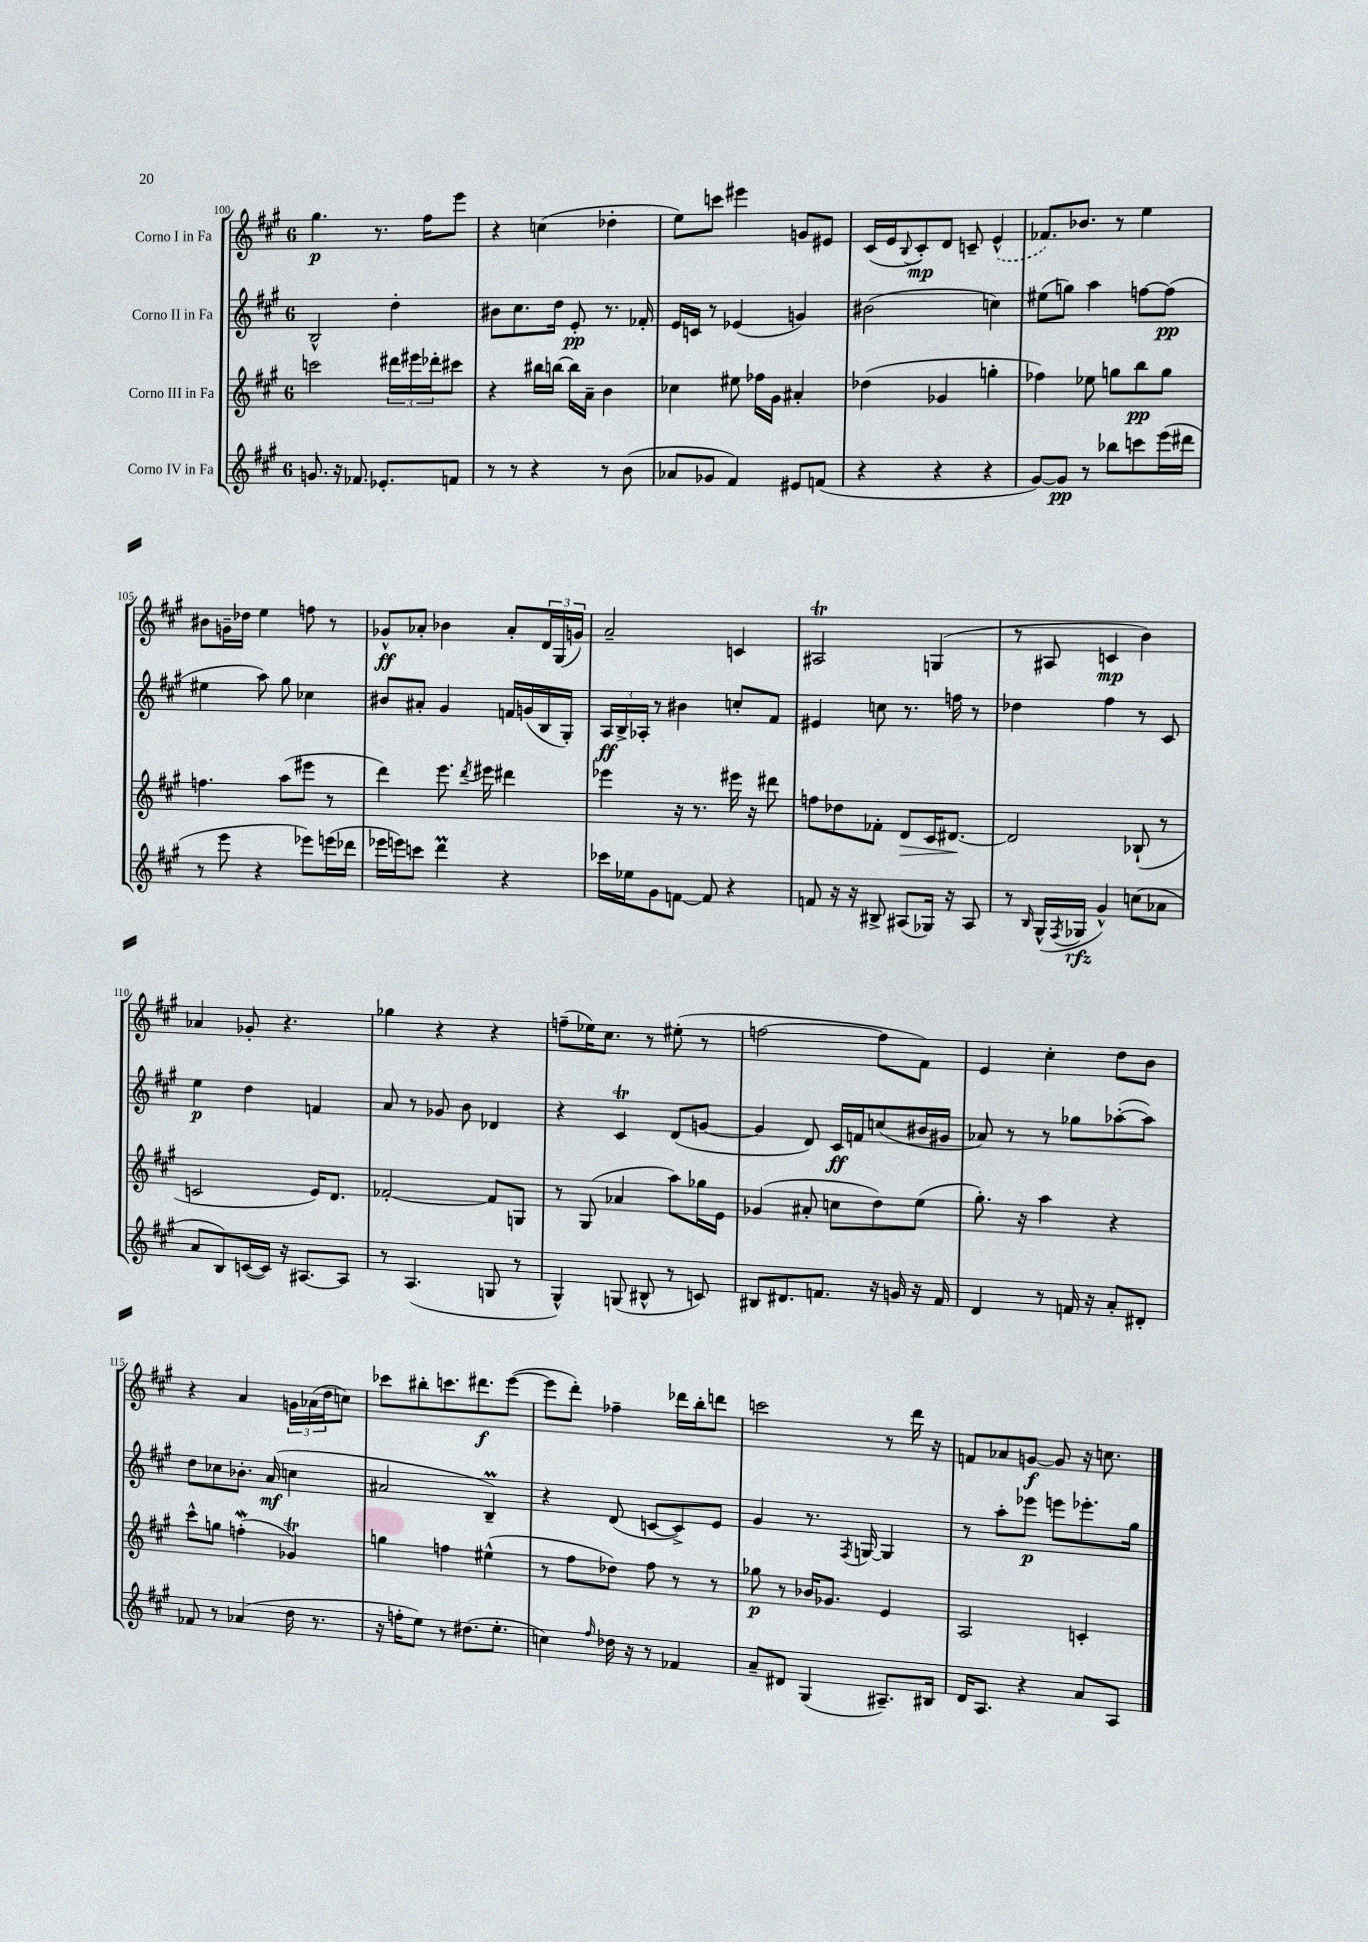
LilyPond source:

<<
\new StaffGroup <<
\new Staff = "s0" \with { instrumentName = "Corno I in Fa" } {
    \clef treble \key a \major \once \override Staff.TimeSignature.style = #'single-digit \time 6/8
    gis''4.\p r8. fis''16 e'''8 |
    r4 c''4( des''4-. |
    e''8) c'''8 eis'''4 g'8 eis'8 |
    cis'16( e'16 \appoggiatura { b8 } cis'8-.\mp) d'8 c'8-- \once \slurDashed e'4-^( |
    fes'8.) bes'8. r8 e''4 |
    bis'8 g'16-- des''16 e''4 f''8 r8 |
    ges'8-^\ff aes'8-. bes'4 aes'8-. \tuplet 3/2 { d'16 gis16( g'16) } |
    a'2-- c'4 |
    ais2\trill g4( |
    r8 ais8 c'4\mp b'4) |
    aes'4 ges'8-. r4. |
    ges''4 r4 r4 |
    f''8--( ees''16) cis''8. r8 eis''8-.( r8 |
    f''2~ f''8 fis'8) |
    e'4 cis''4-. d''8 b'8 |
    r4 a'4 \tuplet 3/2 { g'16 aes'16( d''16 } c''8) |
    ces'''8 bis''8-. c'''8. dis'''8.\f e'''8~( |
    e'''8 d'''8-.) fes''4-- des'''16 b''16-. d'''8 |
    c'''2 r8 d'''16 r16 |
    f'8 aes'8 g'8~\f g'8 r16 c''8. \bar "|." |
}
\new Staff = "s1" \with { instrumentName = "Corno II in Fa" } {
    \clef treble \key a \major \once \override Staff.TimeSignature.style = #'single-digit \time 6/8
    b2-^ d''4-. |
    bis'8 cis''8. d''16 e'8-.\pp r8. fes'16-. |
    e'16 c'16 r8 ees'4( g'4) |
    bis'2( c''4) |
    eis''8( g''8) a''4 f''8~ f''8\pp( |
    eis''4 a''8) gis''8 ces''4 |
    bis'8 ais'8-. gis'4 f'16 g'16( b16 gis16-.) |
    \tuplet 3/2 { a16\ff b16-> aes16-. } r8 bis'4 c''8-. fis'8 |
    eis'4 c''8 r8. f''16 r8 |
    des''4 fis''4 r8 cis'8 |
    e''4\p d''4 f'4 |
    a'8 r8 ges'8 b'8 des'4 |
    r4 cis'4\trill d'8( g'8~ |
    g'4 d'8) cis'16\ff f'16 c''8( bis'16 gis'16 |
    aes'8) r8 r8 ges''8 aes''8~-.( aes''8) |
    d''8 ces''8 bes'8.-. a'16\mf( c''4 |
    ais'2 b4--\prall) |
    r4 d'8( c'8~ c'8->) e'8 |
    gis'4 r8. \acciaccatura { fis8 } g16~ g4 |
    r8 a''8-. ees'''8\p e'''8 ees'''8.-. gis''16 \bar "|." |
}
\new Staff = "s2" \with { instrumentName = "Corno III in Fa" } {
    \clef treble \key a \major \once \override Staff.TimeSignature.style = #'single-digit \time 6/8
    c'''2 \tuplet 3/2 { dis'''16 eis'''16 des'''16-. } cis'''8 |
    r4 bis''16 b''16~ b''16 a'16-- b'4 |
    ces''4 eis''8 fes''16 gis'16 ais'4-. |
    des''4( ges'4 g''4-. |
    fes''4) ees''8 g''8 b''8\pp g''8 |
    f''4. a''8( eis'''8 r8 |
    d'''4) e'''8. \acciaccatura { d'''8 } eis'''16 dis'''4 |
    ees'''4 r16 r8. eis'''16 r16 dis'''8 |
    f''8 des''8 fes'8-. d'8\> cis'16 dis'8.~\! |
    dis'2 bes8-!( r8 |
    c'2 e'16) d'8. |
    fes'2~-. fes'8 g8 |
    r8 gis8( aes'4 a''8) ges''16 e'16 |
    ges'4( ais'8-. c''8 d''8) e''8( |
    gis''8.-.) r16 a''4 r4 |
    cis'''8-^ g''8 f''4-.\mordent( ges'4\trill) |
    g''4 f''4 eis''4-^( |
    r8 fis''8 des''8) fis''8 r8 r8 |
    ges''8\p r8 bes'16 ges'8. e'4 |
    a2 c'4-. \bar "|." |
}
\new Staff = "s3" \with { instrumentName = "Corno IV in Fa" } {
    \clef treble \key a \major \once \override Staff.TimeSignature.style = #'single-digit \time 6/8
    g'8. r16 fes'8. ees'8.-. f'8 |
    r8 r8 r4 r8 b'8( |
    aes'8 ges'8 fis'4) eis'8 f'8( |
    r4 r4 r4 |
    gis'8~) gis'8\pp r8 bes''8 c'''8 e'''16( dis'''16 |
    r8 e'''8 r4 ees'''8) e'''16( des'''16 |
    ees'''16 e'''16) c'''8 d'''4\prall r4 |
    ces'''16 ees''16 gis'8 f'8~ f'8 r4 |
    f'8 r16 r16 bis8-> ais8( ges16) r16 ais8 |
    r8 \grace { b16 } gis16-^( \acciaccatura { fis8 } ges16\rfz gis'4-^) c''8( aes'8 |
    a'8 b8) c'16~( c'16) r16 ais8.~ ais8 |
    r8 a4.( g8 r8 |
    gis4-^) g8( bis8-^ r8 c'8) |
    bis8 dis'8. f'8. r16 g'16 r16 f'16 |
    d'4 r8 f'16 r16 a'8-. dis'8-. |
    fes'8 r8 aes'4( d''16 r8. |
    r16 f''16-. e''8) r8 dis''8.( e''8.-. |
    c''4) \grace { fis''16 } des''16 r16 r8 fes'4 |
    a'8-- dis'8 gis4( ais8.--) bis16 |
    d'16 a8. r4 a'8 a8 \bar "|." |
}
>>
>>
\layout { \context { \Score currentBarNumber = #100 } }
